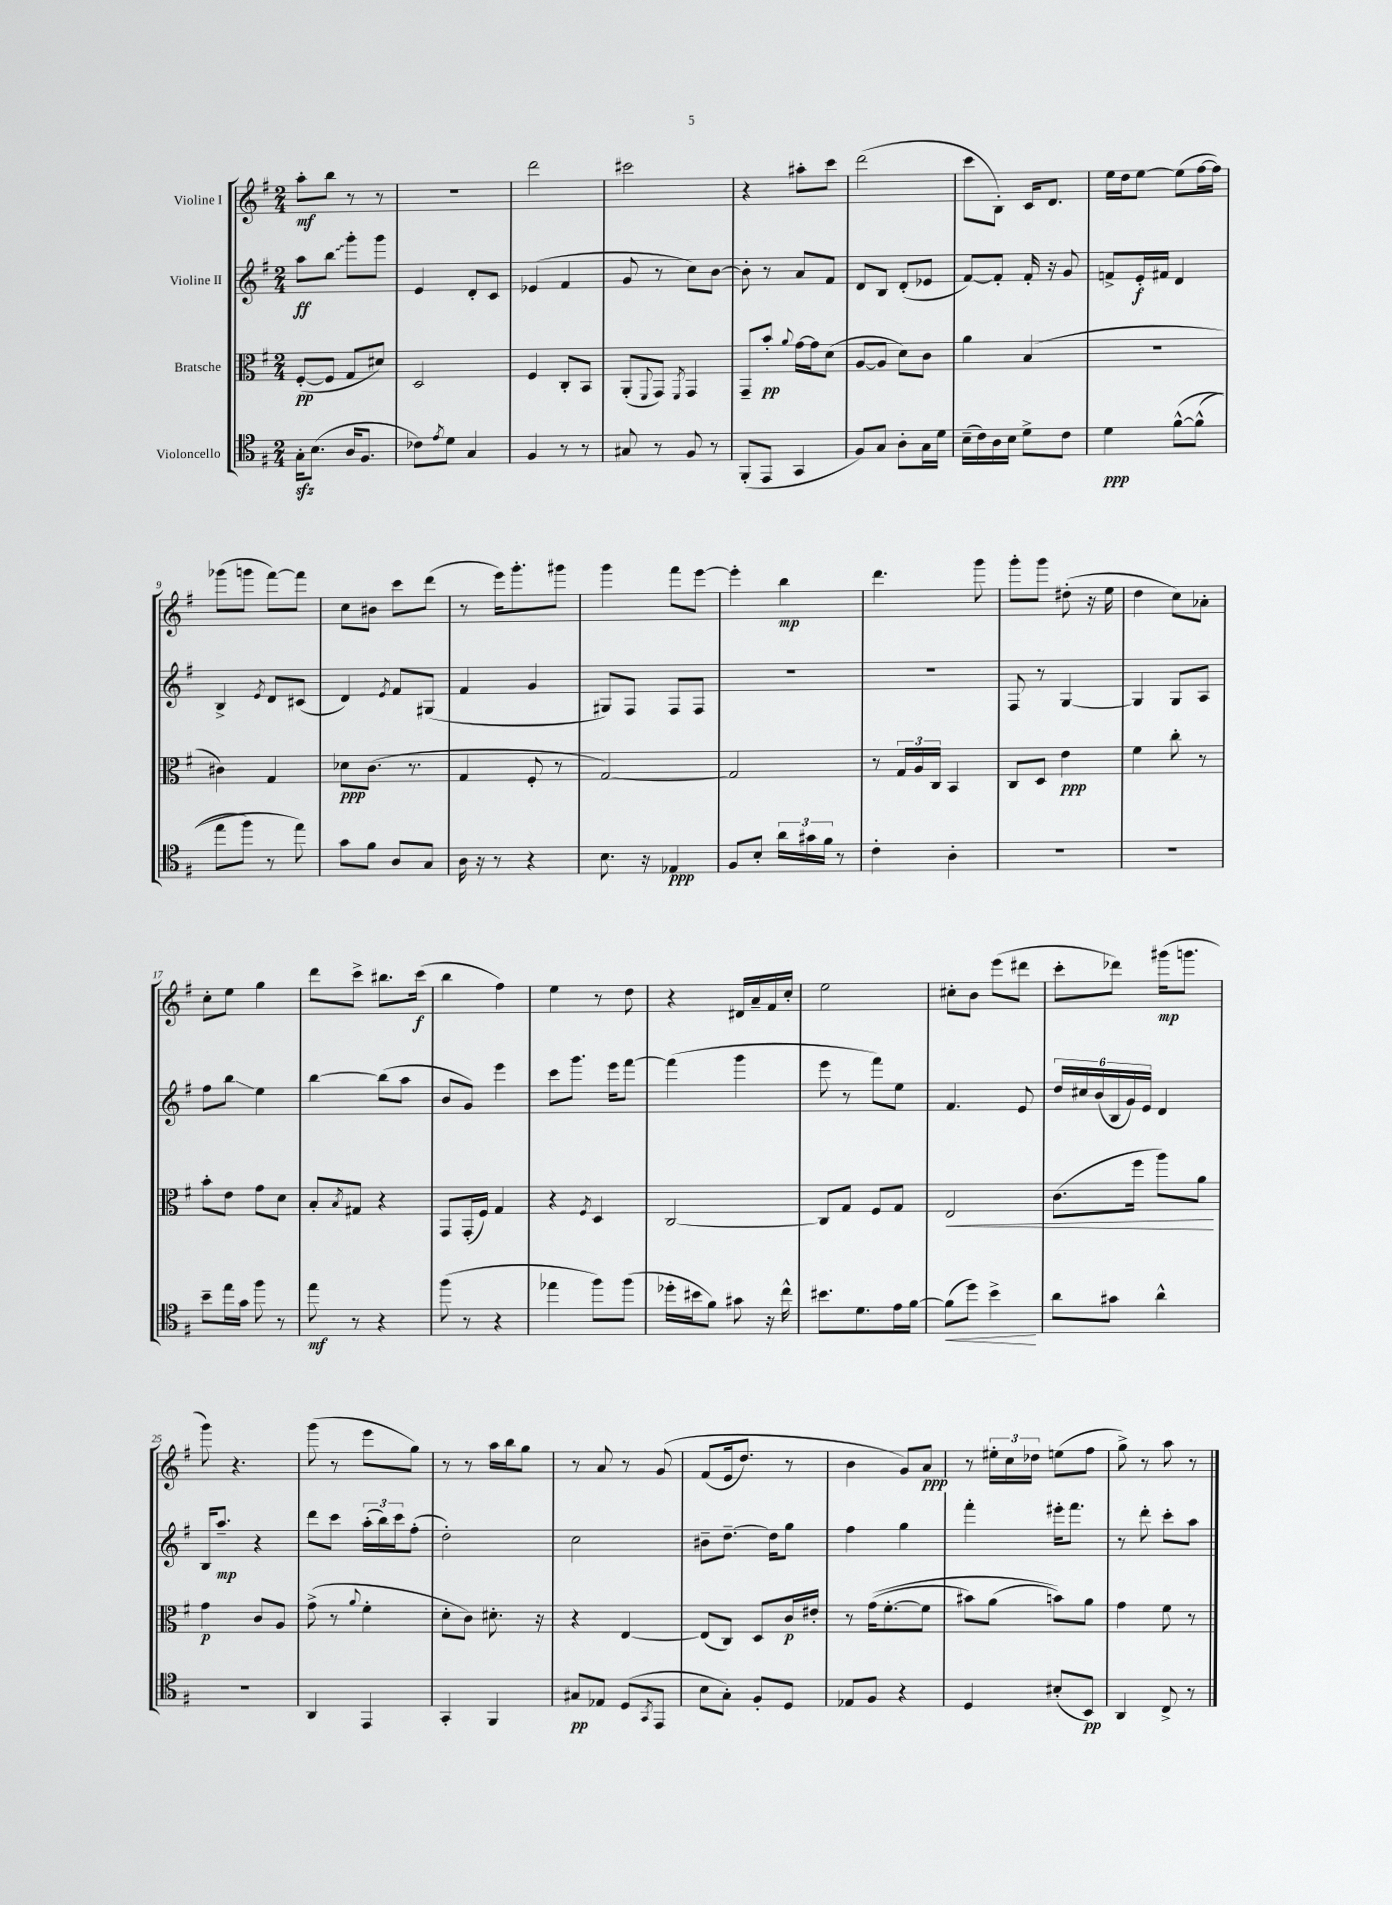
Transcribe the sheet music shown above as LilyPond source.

<<
\new StaffGroup <<
\new Staff = "s0" \with { instrumentName = "Violine I" } {
    \clef treble \key g \major \numericTimeSignature \time 2/4
    a''8-.\mf b''8 r8 r8 |
    r2 |
    d'''2 |
    cis'''2 |
    r4 ais''8-. c'''8 |
    d'''2( |
    c'''8 b8-.) c'16 d'8. |
    e''16 d''16 e''8~ e''8( fis''16~ fis''16) |
    ges'''8( g'''8 fis'''8~) fis'''8 |
    c''8 bis'8 c'''8 d'''8( |
    r8 e'''16) g'''8.-. gis'''8 |
    g'''4 fis'''8 e'''8~ |
    e'''4-. b''4\mp |
    d'''4. g'''8 |
    g'''8-. g'''8 dis''8-.( r16 e''16 |
    d''4 c''8) aes'8-. |
    c''8-. e''8 g''4 |
    d'''8 c'''8-> bis''8. c'''16\f( |
    b''4 fis''4) |
    e''4 r8 d''8 |
    r4 dis'16 a'16-- fis'16 c''16-. |
    e''2 |
    cis''8-. b'8 e'''8( dis'''8 |
    c'''8-. des'''8) gis'''16\mp( g'''8. |
    g'''8) r4. |
    g'''8( r8 e'''8 g''8) |
    r8 r8 a''16 b''16 g''8 |
    r8 a'8 r8 g'8\( |
    fis'8( e'16 d''8.) r8 |
    b'4 g'8\) a'8\ppp |
    r8 \tuplet 3/2 { eis''16-. c''16 des''16 } e''8( fis''8 |
    g''8->) r8 a''8 r8 \bar "|." |
}
\new Staff = "s1" \with { instrumentName = "Violine II" } {
    \clef treble \key g \major \numericTimeSignature \time 2/4
    a''8\ff \once \override Glissando.style = #'zigzag b''8\glissando g'''8-. g'''8 |
    e'4 d'8-. c'8 |
    ees'4( fis'4 |
    g'8 r8 c''8) b'8~ |
    b'8-. r8 a'8 fis'8 |
    d'8 b8 d'8-.( ees'8 |
    fis'8~) fis'8-. fis'16-. r16 g'8 |
    f'8-> e'16-.\f fis'16 d'4 |
    b4-> \acciaccatura { e'8 } d'8 cis'8( |
    d'4) \acciaccatura { e'8 } fis'8 gis8( |
    fis'4 g'4 |
    gis8) fis8 fis8 fis8 |
    r2 |
    R2 |
    fis8 r8 g4~ |
    g4 g8 a8 |
    fis''8 b''8\glissando e''4 |
    b''4~ b''8( a''8 |
    b'8 g'8) e'''4 |
    c'''8 g'''8. e'''16 fis'''8~ |
    fis'''4( g'''4 |
    e'''8 r8 fis'''8) e''8 |
    fis'4. e'8 |
    \tuplet 6/4 { d''16 cis''16 b'16( b16 g'16) e'16 } d'4 |
    b16 a''8.--\mp r4 |
    d'''8 c'''8 \tuplet 3/2 { a''16-.( b''16) c'''16 } fis''8-.( |
    d''2-.) |
    c''2 |
    bis'8-- d''8.~-- d''16 g''8 |
    fis''4 g''4 |
    fis'''4-. eis'''16-. fis'''8. |
    r8 d'''8-. c'''8-. a''8 \bar "|." |
}
\new Staff = "s2" \with { instrumentName = "Bratsche" } {
    \clef alto \key g \major \numericTimeSignature \time 2/4
    fis8~-.\pp( fis8 g8 dis'8) |
    d2 |
    fis4 c8-. b,8 |
    a,8-.( \appoggiatura { fis,8 } g,8) \acciaccatura { fis,8 } g,4 |
    g,8-- b'8-.\pp \appoggiatura { a'8 } g'16~ g'16 d'8( |
    a8~ a8 d'8) c'8 |
    a'4 b4( |
    R2 |
    cis'4) g4 |
    des'8\ppp c'8.( r8. |
    g4 fis8-. r8 |
    g2~) |
    g2 |
    r8 \tuplet 3/2 { g16 a16 c16 } b,4 |
    c8 d8 e'4\ppp |
    fis'4 c''8-. r8 |
    b'8-. e'8 g'8 d'8 |
    b8-. \acciaccatura { b8 } gis8 r4 |
    g,8 g,16-.( fis16) g4 |
    r4 \acciaccatura { fis8 } d4 |
    c2~ |
    c8 g8 fis8 g8 |
    e2\< |
    c'8.( fis''16 a''8) a'8\! |
    g'4\p c'8 a8 |
    g'8->( r8 \appoggiatura { a'8 } fis'4-. |
    d'8-. c'8) dis'8.-. r16 |
    r4 e4~ |
    e8( c8) d8 c'16\p eis'16-. |
    r8 g'16(\( fis'8.~-. fis'8 |
    bis'8) a'8( b'8)\) a'8 |
    g'4 fis'8 r8 \bar "|." |
}
\new Staff = "s3" \with { instrumentName = "Violoncello" } {
    \clef tenor \key g \major \numericTimeSignature \time 2/4
    g16-.\sfz b8.( a16 fis8. |
    ces'8) \acciaccatura { e'8 } d'8 g4 |
    fis4 r8 r8 |
    gis8 r8 fis8 r8 |
    fis,8-.( e,8 g,4 |
    fis8) g8 a8-. g16 d'16 |
    b16--( c'16) a16 b16 d'8-> c'8 |
    d'4\ppp fis'8~-^\( fis'8-^( |
    e''8 fis''8) r8 e''8\) |
    g'8 fis'8 a8 g8 |
    a16 r16 r8 r4 |
    b8. r16 ees4\ppp |
    fis8 b8-. \tuplet 3/2 { a'16 gis'16 fis'16 } r8 |
    c'4-. a4-. |
    R2 |
    R2 |
    b'8-- e''16 g'16 fis''8 r8 |
    e''8\mf r8 r4 |
    fis''8( r8 r4 |
    ees''4 fis''8) fis''8( |
    des''16-. bis'16 fis'8) gis'8 r16 c''16-^ |
    bis'8. d'8. e'16 fis'16~ |
    fis'8\<( d''8) b'4->\! |
    a'8 gis'8 a'4-^ |
    r2 |
    a,4 e,4 |
    g,4-. fis,4 |
    gis8\pp ees8 d8( \acciaccatura { g,8 } e,8 |
    b8 g8-.) fis8-. d8 |
    ees8 fis8 r4 |
    d4 bis8-.( b,8\pp) |
    a,4 c8-> r8 \bar "|." |
}
>>
>>
